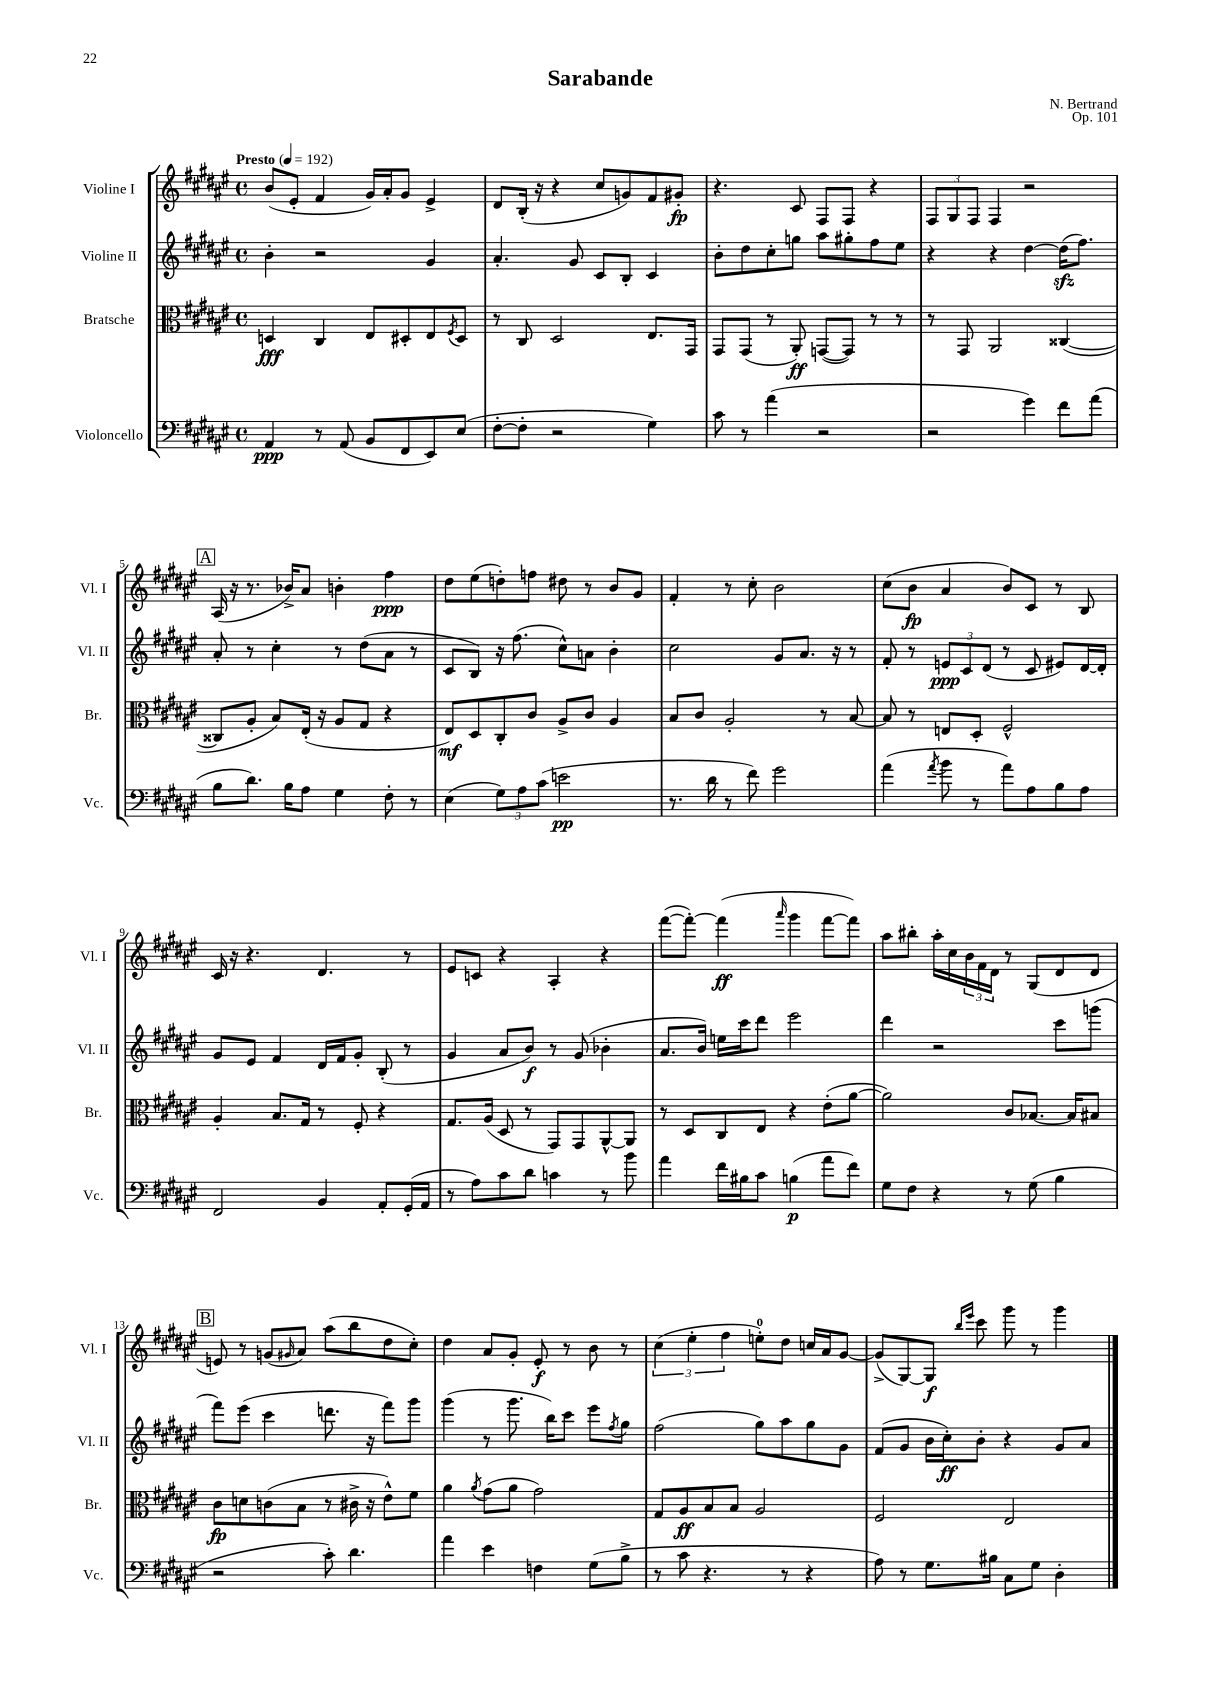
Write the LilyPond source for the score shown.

\header { title = "Sarabande" composer = "N. Bertrand" opus = "Op. 101" }
<<
\new StaffGroup <<
\new Staff = "s0" \with { instrumentName = "Violine I" shortInstrumentName = "Vl. I" } {
    \clef treble \key fis \major \defaultTimeSignature \time 4/4 \tempo "Presto" 4 = 192
    b'8( eis'8-. fis'4 gis'16) ais'16-. gis'8 eis'4-> |
    dis'8 b16-.( r16 r4 cis''8 g'8) fis'8 gis'8-.\fp |
    r4. cis'8 fis8 fis8 r4 |
    \tuplet 3/2 { fis8 gis8 fis8 } fis4 r2 |
    \mark \markup { \box "A" } ais16( r16 r8. bes'16->) ais'8 b'4-. fis''4\ppp |
    dis''8 eis''8( d''8-.) f''8 dis''8 r8 b'8 gis'8 |
    fis'4-. r8 cis''8-. b'2 |
    cis''8( b'8\fp ais'4 b'8) cis'8 r8 b8 |
    cis'16 r16 r4. dis'4. r8 |
    eis'8 c'8 r4 ais4-. r4 |
    fis'''8~( fis'''8~-.) fis'''4\ff( \grace { ais'''16 } gis'''4 fis'''8~ fis'''8) |
    ais''8 bis''8-. ais''16-. cis''16 \tuplet 3/2 { b'16 fis'16 dis'16 } r8 gis8( dis'8 dis'8 |
    \mark \markup { \box "B" } e'8) r8 g'8( \grace { gis'16 } ais'8) ais''8( b''8 dis''8 cis''8-.) |
    dis''4 ais'8 gis'8-. eis'8-.\f r8 b'8 r8 |
    \tuplet 3/2 { cis''4( eis''4-. fis''4 } e''8-0-.) dis''8 c''16 ais'16 gis'8~ |
    gis'8->( gis8~) gis8\f \grace { b''16 eis'''16 } cis'''8 gis'''8 r8 gis'''4 \bar "|." |
}
\new Staff = "s1" \with { instrumentName = "Violine II" shortInstrumentName = "Vl. II" } {
    \clef treble \key fis \major \defaultTimeSignature \time 4/4
    b'4-. r2 gis'4 |
    ais'4.-. gis'8 cis'8 b8-. cis'4 |
    b'8-. dis''8 cis''8-. g''8 ais''8 gis''8-. fis''8 eis''8 |
    r4 r4 dis''4~ dis''16\sfz( fis''8.) |
    \mark \markup { \box "A" } ais'8-. r8 cis''4-. r8 dis''8( ais'8 r8 |
    cis'8 b8) r16 fis''8.( cis''8-^) a'8 b'4-. |
    cis''2 gis'8 ais'8. r16 r8 |
    fis'8-. r8 \tuplet 3/2 { e'8\ppp cis'8 dis'8( } r8 cis'8 eis'8) dis'16~ dis'16-. |
    gis'8 eis'8 fis'4 dis'16 fis'16 gis'8-. b8-.( r8 |
    gis'4 ais'8 b'8\f) r8 gis'8( bes'4-. |
    ais'8. b'16) e''16 cis'''16 dis'''8 eis'''2 |
    dis'''4 r2 cis'''8 g'''8( |
    \mark \markup { \box "B" } fis'''8) eis'''8( cis'''4 d'''8. r16 fis'''8) gis'''8 |
    gis'''4( r8 gis'''8. b''16) cis'''8 eis'''8 \acciaccatura { fis''8 } gis''8 |
    fis''2( gis''8) ais''8 gis''8 gis'8 |
    fis'8( gis'8 b'16 cis''16-.\ff) b'8-. r4 gis'8 ais'8 \bar "|." |
}
\new Staff = "s2" \with { instrumentName = "Bratsche" shortInstrumentName = "Br." } {
    \clef alto \key fis \major \defaultTimeSignature \time 4/4
    d4\fff cis4 eis8 dis8-. eis8 \acciaccatura { fis8 } dis8 |
    r8 cis8 dis2 eis8. gis,16 |
    gis,8 gis,8( r8 ais,8-.\ff) g,8~( g,8) r8 r8 |
    r8 gis,8 ais,2 cisis4~( |
    \mark \markup { \box "A" } cisis8 ais8-. b8) eis16-.( r16 ais8 gis8 r4 |
    eis8\mf) dis8 cis8-. cis'8 ais8-> cis'8 ais4 |
    b8 cis'8 ais2-. r8 b8~ |
    b8 r8 e8 dis8-. fis2-^ |
    ais4-. b8. gis16 r8 fis8-. r4 |
    gis8. ais16( dis8 r8 gis,8) gis,8 ais,8~-^ ais,8 |
    r8 dis8 cis8 eis8 r4 eis'8-.( ais'8~ |
    ais'2) cis'8 bes8.~ bes16 bis8 |
    \mark \markup { \box "B" } cis'8\fp d'8 c'8( b8 r8 cis'16-> r16 eis'8-^) fis'8 |
    ais'4 \acciaccatura { ais'8 } gis'8( ais'8 gis'2) |
    gis8 ais8\ff b8 b8 ais2 |
    fis2 eis2 \bar "|." |
}
\new Staff = "s3" \with { instrumentName = "Violoncello" shortInstrumentName = "Vc." } {
    \clef bass \key fis \major \defaultTimeSignature \time 4/4
    ais,4\ppp r8 ais,8( b,8 fis,8 eis,8) eis8( |
    fis8~-. fis8-. r2 gis4) |
    cis'8 r8 ais'4( r2 |
    r2 gis'4) fis'8 ais'8( |
    \mark \markup { \box "A" } b8 dis'8.) b16 ais8 gis4 fis8-. r8 |
    eis4( \tuplet 3/2 { gis8) ais8 cis'8( } e'2\pp |
    r8. dis'16 r8 fis'8) gis'2 |
    ais'4( \acciaccatura { ais'8 } b'8 r8 ais'8) ais8 b8 ais8 |
    fis,2 b,4 ais,8-. gis,16-.( ais,16 |
    r8 ais8) cis'8 dis'8 c'4 r8 b'8 |
    ais'4 fis'16 bis16 cis'8 b4\p( ais'8 fis'8) |
    gis8 fis8 r4 r8 gis8( b4 |
    \mark \markup { \box "B" } r2 cis'8-.) dis'4. |
    ais'4 eis'4 f4 gis8( b8-> |
    r8 cis'8 r4. r8 r4 |
    ais8) r8 gis8. bis16 cis8 gis8 dis4-. \bar "|." |
}
>>
>>
